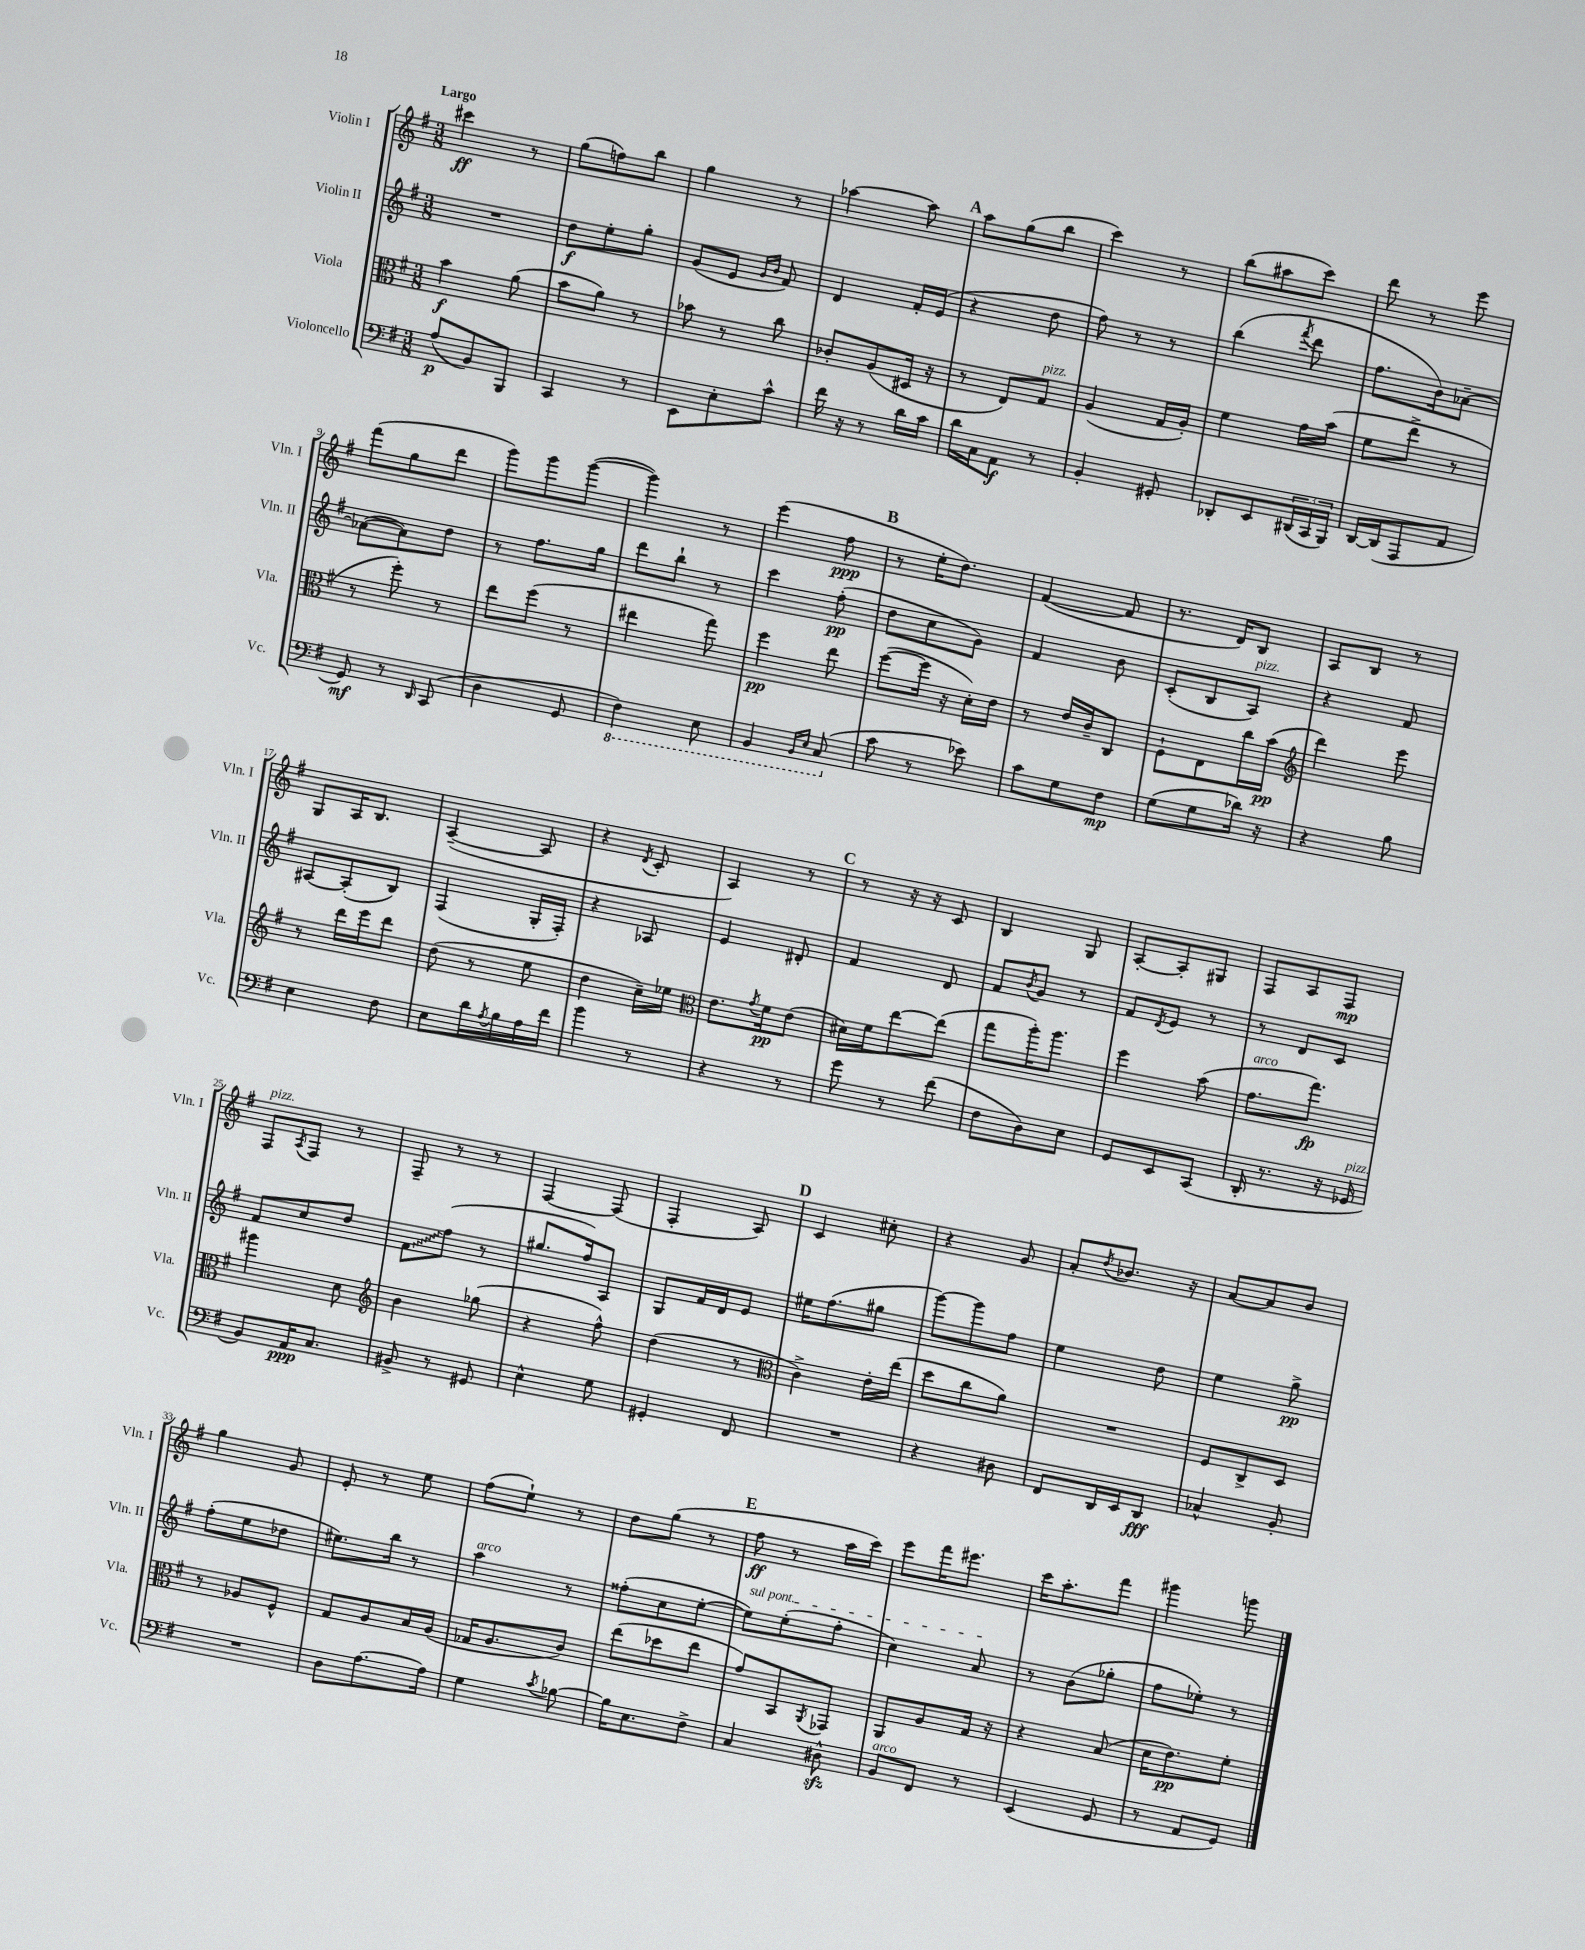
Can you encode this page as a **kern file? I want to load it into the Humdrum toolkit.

**kern	**kern	**kern	**kern
*staff4	*staff3	*staff2	*staff1
*clefF4	*clefC3	*clefG2	*clefG2
*k[f#]	*k[f#]	*k[f#]	*k[f#]
*M3/8	*M3/8	*M3/8	*M3/8
(8A	4b	4.r	4ccc#
8BB)	.	.	.
8BBB	(8a	.	8r
=	=	=	=
4CC	8b	8dd	(8gg
.	8a)	8ee'	8ff)
8r	8r	8gg'	8bb
=	=	=	=
8EE	8b-	(8g	4gg
8E'	8r	8e	.
.	.	16qqg	.
.	.	16qqb	.
8c^^	8cc	8f#)	8r
=	=	=	=
16f#	8c-'	4d	[4aa-
16r	.	.	.
8r	(8A	.	.
16d	16D#	16f#'	8aa-]
16c	16r	(16e	.
=	=	=	=
16d	8r	4r	8aa
16C	.	.	.
8AA	8E)	.	(8gg
8r	8G	8dd	8bb
=	=	=	=
4BB'	(4A	8ff#)	4ccc)
.	.	8r	.
8GG#'	16G	8r	8r
.	16A')	.	.
=	=	=	=
8DD-'	4f#	(4bb	(8bb
8EE	.	.	8aa#
.	.	8qfff#	.
(24DD#	16g	8ddd	8ccc)
24CC	.	.	.
.	(16b	.	.
24BBB)	.	.	.
=	=	=	=
[16DD	8f#	8.ff#	8ddd
(16DD]	.	.	.
8AAA	8ee^	.	8r
.	.	16b)	.
8AA	8r	[8a-~	8eee
=	=	=	=
8GG)	8r	(8a-_	(8fff#
8r	8ff#')	8a-])	8gg
16qqDD	.	.	.
(8CC	8r	8dd	8ddd
=	=	=	=
4D	8ee	8r	8ggg)
.	(8ff#	8.ff#	8ggg
8GG	8r	.	([8ggg
.	.	16gg	.
=	=	=	=
4FF#)	4ee#	8ddd	4ggg])
.	.	8bb`	.
8EE	8gg)	8r	8r
=	=	=	=
4BBB	4ff#	4ccc	(4eee
16qqBBB	.	.	.
16qqEE	.	.	.
(8CC	8ee	(8ff#'	8ff#
=	=	=	=
8c	([8ff#	8dd	8r
8r	16ff#]	8cc	16ee'
.	16r	.	8.dd)
8e-)	16d')	8g)	.
.	16e	.	.
=	=	=	=
8c	8r	4f#	([4f#
8G	16e	.	.
.	16c~	.	.
8F#	8C	8b	8f#]
=	=	=	=
(8G	8F#`	(8c'	8.r
8G	8E	8B	.
.	.	.	16d)
16d-)	16cc	8A)	8B
16r	(16b	.	.
=	=	=	=
*	*clefG2	*	*
4r	4ddd)	4r	8A
.	.	.	8B
8B	8eee	8f#	8r
=	=	=	=
4E	8r	[8A#	8G
.	16ddd	(8A#']	16A
.	16eee	.	8.B
8F#	8ddd	8B)	.
=	=	=	=
8E	(8dd	(4F#	([4A~
16d	8r	.	.
8qA	.	.	.
16B	.	.	.
16A	8ee	16G'	8A]
16f#	.	16F#')	.
=	=	=	=
4b	4dd	4r	4r
.	.	.	8qd
8r	16cc~)	8A-	8c'
.	16ee-	.	.
=	=	=	=
*	*clefC3	*	*
4r	8.e	4e	4A)
.	8qg	.	.
.	16f#	.	.
8r	(8e	8d#'	8r
=	=	=	=
8g	16d#)	4f#	8r
.	16f#	.	.
8r	[8ee	.	16r
.	.	.	16r
(8f#	(8ee]	8d	8c
=	=	=	=
8F#	8gg	8f#	4B
.	.	8qb	.
8D)	16aa')	8g	.
.	8.aa	.	.
8E	.	8r	8G
=	=	=	=
8GG	4ff#	8f#	[8A'
.	.	8qd	.
8EE	.	8e	8A']
(8CC	(8b	8r	8G#
=	=	=	=
16DD'	8.g	8r	8F#
8.r	.	.	.
.	.	8d	8A
.	8.gg)	.	.
16r	.	8c	8F#
16GG-	.	.	.
=	=	=	=
8BB)	4aa#	8f#	8F#
.	.	.	8qA
16AA	.	8cc	8F#
8.C	.	.	.
.	8d	8dd	8r
=	=	=	=
*	*clefG2	*	*
8BB#^	4b	8f#	8F#~
8r	.	(8ff#	8r
8GG#	(8gg-	8r	8r
=	=	=	=
4E^^	4r	8.gg#	[4F#
.	.	16ff#)	.
8G	8ff#^^)	8A	(8F#]
=	=	=	=
4GG#'	(4dd	8G	4F#'
.	.	16f#	.
.	.	16d	.
8FF#	8r	8e	8A)
=	=	=	=
*	*clefC3	*	*
4.r	4c^)	16ee#	4c
.	.	(8.ff#	.
.	16e'	8gg#	8cc#'
.	(16ee	.	.
=	=	=	=
4r	8dd	[8ggg)	4r
.	8cc	8ggg]	.
8D#	8a)	8ff#	8g
=	=	=	=
8FF#	4.r	4ee	8a'
.	.	.	8qdd
16DD	.	.	8.b-
16EE	.	.	.
8DD	.	8dd	.
.	.	.	16r
=	=	=	=
4C-^^	8F#	4ee	[8a
.	8C^	.	8a]
8BB'	8D	8gg^	8b
=	=	=	=
4.r	8r	(8ff#'	4gg
.	8A-	8ee	.
.	8F#^^	8dd-	8g
=	=	=	=
8D	8G	8.ee#)	8e'
[8.A	8A	.	8r
.	.	16bb	.
.	16B	8r	8ee
16A]	(16A	.	.
=	=	=	=
4G	16G-	4aa	(8ff#
.	8.A	.	.
.	.	.	8ee`)
8qc	.	.	.
[8B-	8c)	8r	8r
=	=	=	=
16B-]	(8ee	(8ff##'	8dd
8.E	.	.	.
.	8dd-	8cc	(8gg
8F#^	8ee	[8ee'	8r
=	=	=	=
4C	8g)	8ee])	8ff#
.	8BB	(8ee'	8r
.	8qAA	.	.
8D#^^	8GG-	8ff#'	16aa
.	.	.	16ccc)
=	=	=	=
8BB	8AA	4cc)	8eee
8FF#	8A	.	16fff#
.	.	.	8.eee#
8r	16G	8a	.
.	16r	.	.
=	=	=	=
(4EE	4r	8r	16ccc
.	.	.	8.aa'
.	.	(8b	.
8GG	(8B	8gg-'	8fff#
=	=	=	=
8r	16d	8ff#	4ggg#
.	8.e)	.	.
8AA	.	8ee-')	.
8GG)	8f#'	8r	8ggg
==	==	==	==
*-	*-	*-	*-
